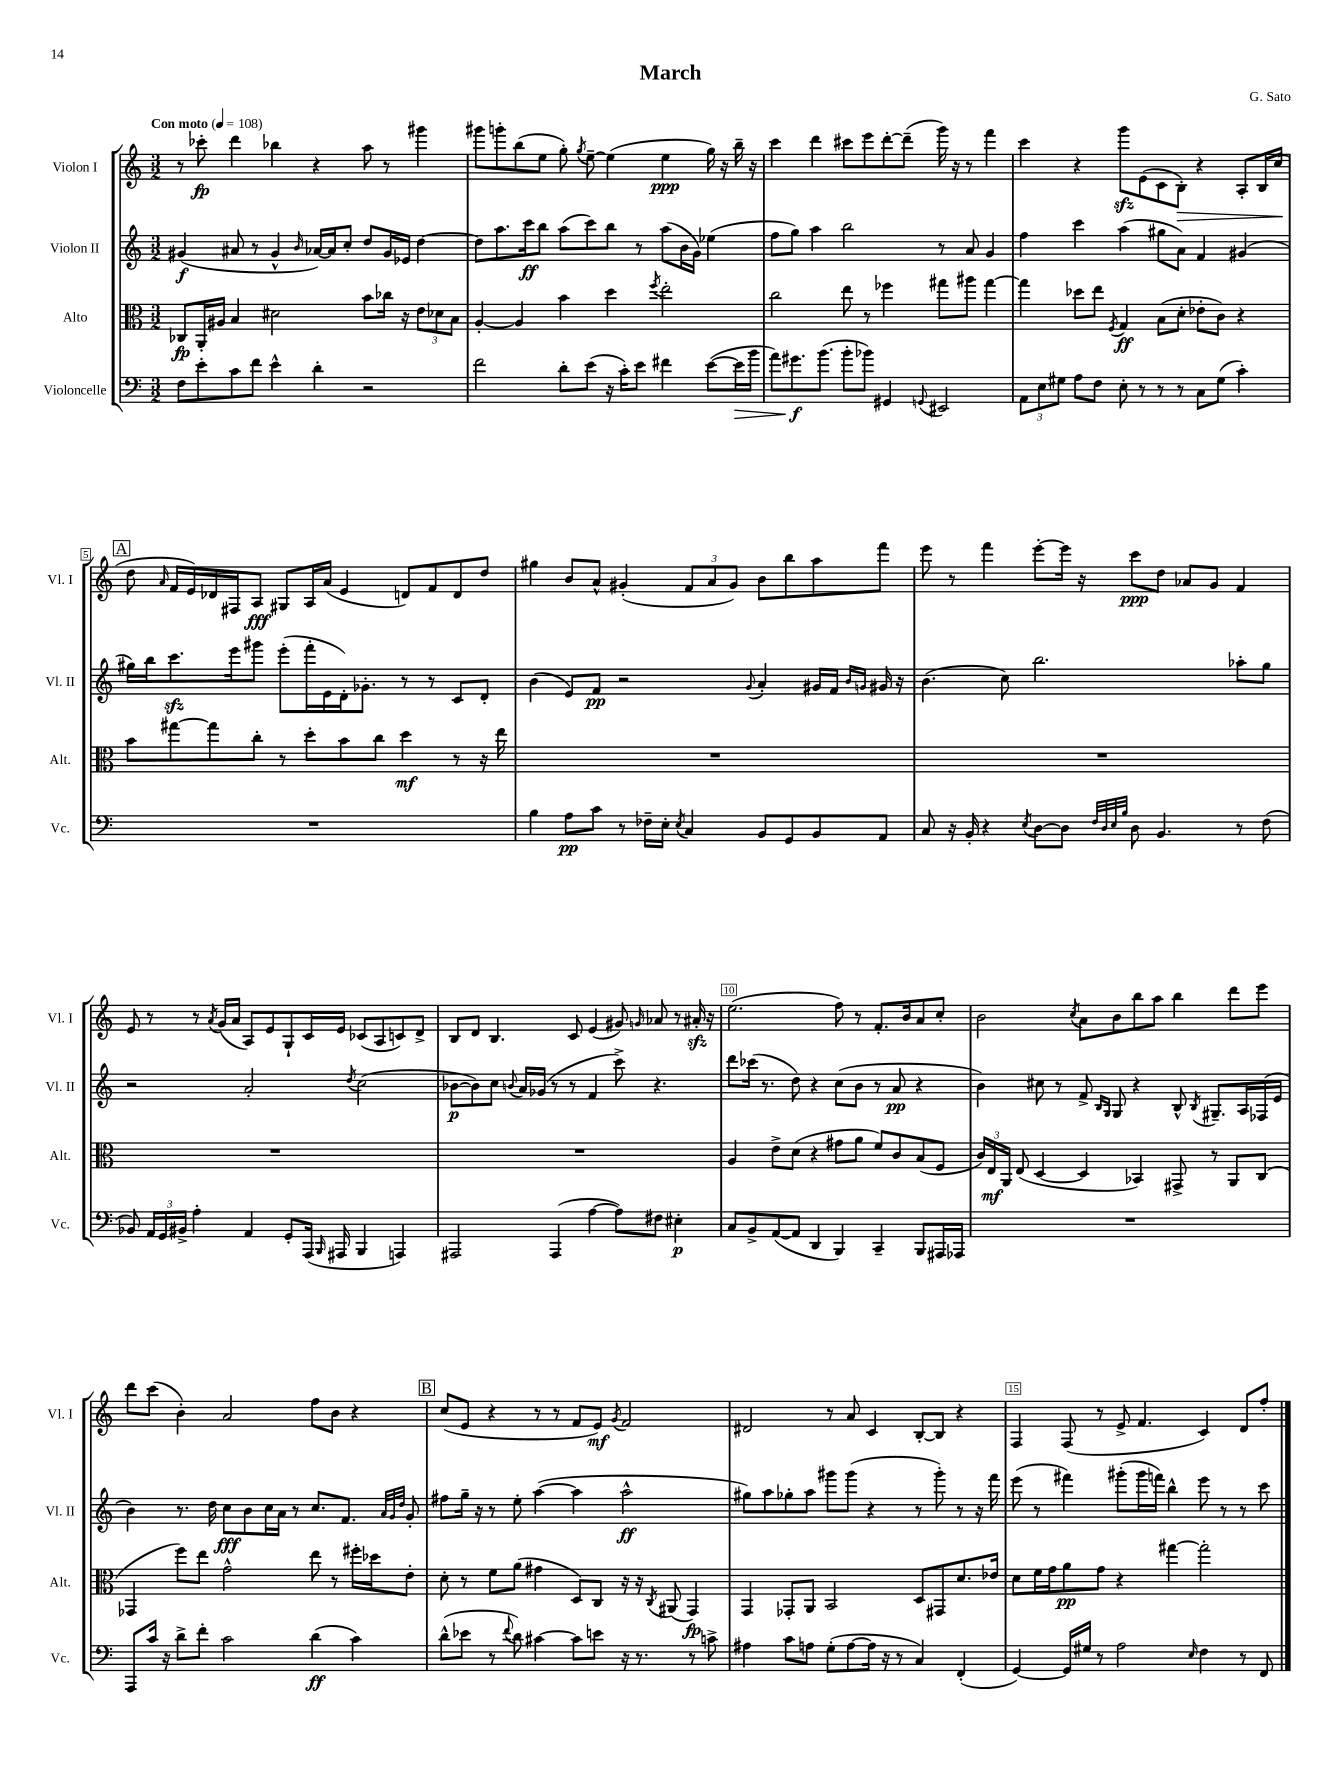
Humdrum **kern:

**kern	**kern	**kern	**kern
*staff4	*staff3	*staff2	*staff1
*clefF4	*clefC3	*clefG2	*clefG2
*k[]	*k[]	*k[]	*k[]
*M3/2	*M3/2	*M3/2	*M3/2
*MM108	*MM108	*MM108	*MM108
8F	8C-	(4g#	8r
8e'	16AA'	.	8ccc-'
.	16A#	.	.
8c	4B	8a#	4ddd
8f	.	8r	.
4e^^	2d#	4g#^^	4bb-
.	.	16qqb	.
4d'	.	[16a-)	4r
.	.	16a-]	.
.	.	8cc'	.
2r	8b	8dd	8aa
.	16cc-	16g#	8r
.	16r	16e-	.
.	12e	[4dd	4ggg#
.	12d-	.	.
.	12B	.	.
=	=	=	=
2f	[4A'	8dd]	8ggg#
.	.	8.aa	8ggg'
.	4A]	.	(8bb
.	.	16ccc	.
.	.	8bb	8ee
8d'	4b	(8aa	8gg')
.	.	.	8qgg
(8e	.	8ccc)	[8ee~
16r	4dd	8bb	(4ee]
16c')	.	.	.
8e	.	8r	.
.	8qff	.	.
4f#	2ee'	(8aa	4ee
.	.	16b	.
.	.	16g)	.
([8e	.	(4ee-	16gg)
.	.	.	16r
16e]	.	.	16bb~
16b	.	.	16r
=	=	=	=
8a)	2cc	8ff	4ccc
8.g#	.	8gg)	.
.	.	4aa	4ddd
(8.b	.	.	.
8b'	8ee	2bb	8ccc#
8b-)	8r	.	8eee
4GG#	4ff-	.	[8ddd'
.	.	.	(8ddd~]
8qqGG	.	.	.
2EE#	8gg#	8r	16ggg)
.	.	.	16r
.	8aa#	8a	8r
.	[4gg#	4g	4fff
=	=	=	=
12AA	4gg#]	4ff	4ccc
12E	.	.	.
12G#	.	.	.
8A	8dd-	4ccc	4r
8F	8ee	.	.
.	8qF	.	.
8E'	4G	(4aa	8ggg
8r	.	.	(8e
8r	(8B	8gg#	8c
8r	8d'	8a)	8B')
8C	8e-'	4f	4r
(8G#	8c)	.	.
4c')	4r	(4g#	8A'
.	.	.	16B
.	.	.	(16cc
=	=	=	=
1.r	8b	16gg#)	8dd
.	.	16bb	.
.	.	.	16qqa
.	[8gg#	8.ccc	16f
.	.	.	16e)
.	8gg#]	.	16d-
.	.	16eee	16F#
.	8cc'	8ggg#	8A
.	8r	(8eee'	8G#
.	8dd'	16fff'	16A
.	.	16e	(16a
.	8b	16d')	4e
.	.	8.g-'	.
.	8cc	.	.
.	4dd	8r	8d)
.	.	8r	8f
.	8r	8c	8d
.	16r	8d'	8dd
.	16ee	.	.
=	=	=	=
4B	1.r	(4b	4gg#
8A	.	8e)	8b
8c	.	8f	8a^^
8r	.	2r	(4g#'
16F-~	.	.	.
16E'	.	.	.
8qE	.	.	.
4C	.	.	12f
.	.	.	12a
.	.	.	12g#)
.	.	8qqg	.
8BB	.	4a'	8b
8GG	.	.	8bb
8BB	.	16g#	8aa
.	.	16f	.
.	.	16qqb	.
.	.	16qqg	.
8AA	.	16g#	8fff
.	.	16r	.
=	=	=	=
8C	1.r	(4.b	8eee
16r	.	.	8r
16BB'	.	.	.
4r	.	.	4fff
.	.	8cc)	.
8qE	.	.	.
[8D	.	2.bb	[8eee'
8D]	.	.	16eee]
.	.	.	16r
32qqF	.	.	.
32qqD	.	.	.
32qqE	.	.	.
32qqB	.	.	.
8D	.	.	8ccc
4.BB	.	.	8dd
.	.	.	8a-
.	.	.	8g
8r	.	8aa-'	4f
(8F	.	8gg	.
=	=	=	=
8BB-)	1.r	2r	8e
24AA	.	.	8r
24GG	.	.	.
24BB#^	.	.	.
4A'	.	.	8r
.	.	.	8qa
.	.	.	(16g
.	.	.	16a
4AA	.	2a'	8A)
.	.	.	8e
8GG'	.	.	8G`
(16AAA	.	.	16c
16qqBBB	.	.	.
16AAA#	.	.	16e
.	.	8qdd	.
4BBB	.	(2cc	(8c-
.	.	.	8A
4AAA)	.	.	8c)
.	.	.	8d^
=	=	=	=
2AAA#	1.r	[8b-	8B
.	.	8b-])	8d
.	.	8cc	4.B
.	.	8qqb	.
.	.	16a	.
.	.	(16g-	.
(4AAA#	.	8r	.
.	.	8r	8c
[4A	.	4f	(4e
8A])	.	8ccc^)	8g#)
.	.	.	16qqg
8F#	.	4.r	8a-
4E#'	.	.	8r
.	.	.	16a#'
.	.	.	16r
=	=	=	=
8C	4A	8ddd	(2.ee
8BB^	.	(16ccc-	.
.	.	8.r	.
([8AA	8e^	.	.
8AA]	(8d	8dd)	.
4DD	4r	4r	.
4BBB)	8g#	(8cc	8ff)
.	8a	8b	8r
4CC~	8f)	8r	8.f'
.	8c	8a	.
.	.	.	16b
8BBB	(8B	4r	8a
16AAA#	8F	.	8cc'
16AAA-	.	.	.
=	=	=	=
1.r	24c)	4b)	2b
.	24E	.	.
.	24AA	.	.
.	(8E	.	.
.	[4D	8cc#	.
.	.	8r	.
.	.	.	8qcc
.	4D]	8f^	8a
.	.	16qqB	.
.	.	16qqG	.
.	.	8G	8b
.	4BB-)	4r	8bb
.	.	.	8aa
.	8GG#^	8B^^	4bb
.	.	8qB	.
.	8r	8.G#~	.
.	8AA	.	8ddd
.	.	16A	.
.	(8C	(16F-	8eee
.	.	16e	.
=	=	=	=
8AAA	4GG-	4b)	8ddd
16c	.	.	(8ccc
16r	.	.	.
8d^	8ff)	8.r	4b')
8f'	8ee	.	.
.	.	16dd	.
2c	2g^^	8cc	2a
.	.	8b	.
.	.	16cc	.
.	.	16a	.
.	.	8r	.
(4d	8ee	8.cc	8ff
.	8r	.	8b
.	.	8.f	.
4c)	16ff#'	.	4r
.	16dd-	.	.
.	.	32qqa	.
.	.	32qqg	.
.	.	32qqdd	.
.	8e'	8g'	.
=	=	=	=
(8d^^	8d'	8ff#	(8cc
8e-	8r	16gg~	8e
.	.	16r	.
8r	8f	8r	4r
8qqf	.	.	.
8d)	(8a	8ee'	.
[4c#	4g#	([4aa	8r
.	.	.	8r
8c#]	8D)	4aa]	8f
8e	8C	.	8e)
.	.	.	8qg
16r	16r	2aa^^	2f
8.r	16r	.	.
.	8qC	.	.
.	(8AA#	.	.
8r	4GG)	.	.
8c^	.	.	.
=	=	=	=
4A#	4GG	8gg#)	2d#
.	.	8aa	.
8c	8GG-'	8gg-'	.
8A	8AA	8aa	.
(8G'	2BB	8ggg#	8r
[8A	.	(8ggg#	8a
16A]	.	4r	4c
16r	.	.	.
8r	.	.	.
4C)	8D	8r	[8B'
.	8GG#	8ggg#')	8B]
(4FF'	8.d	8r	4r
.	.	16r	.
.	16e-	16fff	.
=	=	=	=
[4GG)	8d	(8eee	4F
.	16f	8r	.
.	16g	.	.
16GG]	8a	4fff#)	(8F
16G#	.	.	.
8r	8g	.	8r
2A	4r	(8ggg#'	8e^
.	.	16ggg#	4.f
.	.	16fff)	.
.	[4gg#	4bb^^	.
16qqE	.	.	.
4F	2gg#']	8eee	4c)
.	.	8r	.
8r	.	8r	8d
8FF	.	8ccc	8ff'
==	==	==	==
*-	*-	*-	*-
